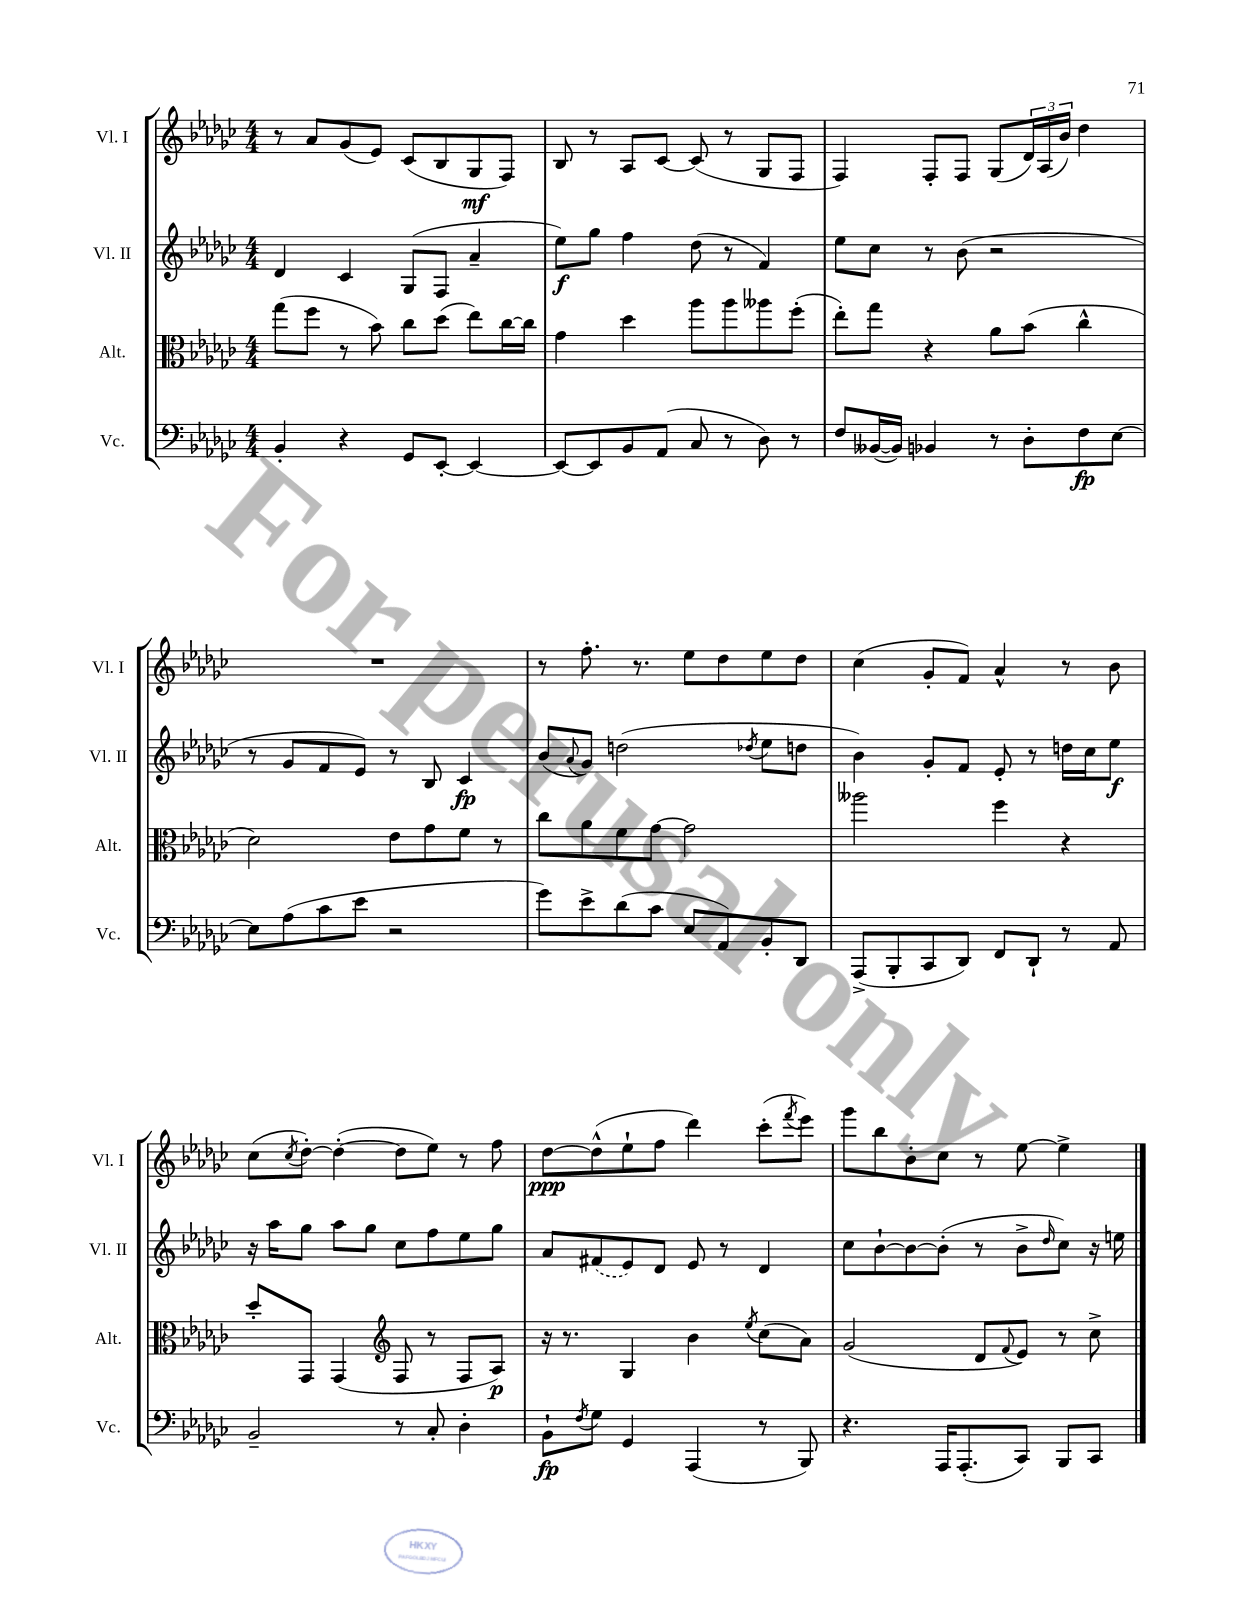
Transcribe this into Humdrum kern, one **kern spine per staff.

**kern	**kern	**kern	**kern
*staff4	*staff3	*staff2	*staff1
*clefF4	*clefC3	*clefG2	*clefG2
*k[b-e-a-d-g-c-]	*k[b-e-a-d-g-c-]	*k[b-e-a-d-g-c-]	*k[b-e-a-d-g-c-]
*M4/4	*M4/4	*M4/4	*M4/4
4BB-'	(8gg-	4d-	8r
.	8ff	.	8a-
4r	8r	4c-	(8g-
.	8b-)	.	8e-)
8GG-	8cc-	(8G-	(8c-
[8EE-'	(8dd-	8F	8B-
4EE-_	8ee-)	4a-~	8G-
.	[16cc-	.	8F)
.	16cc-]	.	.
=	=	=	=
8EE-_	4g-	8ee-)	8B-
8EE-]	.	8gg-	8r
8BB-	4dd-	4ff	8A-
(8AA-	.	.	[8c-
8C-	8aa-	(8dd-	(8c-]
8r	8aa-	8r	8r
8D-)	8aa--	4f)	8G-
8r	(8ff'	.	8F
=	=	=	=
8F	8ee-')	8ee-	4F)
([16BB--	8gg-	8cc-	.
16BB--])	.	.	.
4BB-	4r	8r	8F'
.	.	(8b-	8F
8r	8a-	2r	(8G-
8D-'	(8b-	.	24d-)
.	.	.	(24A-
.	.	.	24b-)
8F	4cc-^^	.	4dd-
[8E-	.	.	.
=	=	=	=
8E-]	2d-)	8r	1r
(8A-	.	8g-	.
8c-	.	8f	.
8e-	.	8e-)	.
2r	8e-	8r	.
.	8g-	8B-	.
.	8f	4c-	.
.	8r	.	.
=	=	=	=
8g-)	8cc-	(8b-	8r
.	.	8qqa-	.
8e-^	8a-	8g-)	8.ff'
(8d-	8f	(2dd	.
.	.	.	8.r
8c-	[8g-	.	.
8E-	2g-]	.	8ee-
8AA-)	.	.	8dd-
.	.	8qdd-	.
8BB-'	.	8ee-	8ee-
8DD-	.	8dd	8dd-
=	=	=	=
(8AAA-^	2aa--	4b-)	(4cc-
8BBB-'	.	.	.
8CC-	.	8g-'	8g-'
8DD-)	.	8f	8f)
8FF	4ff	8e-'	4a-^^
8DD-`	.	8r	.
8r	4r	16dd	8r
.	.	16cc-	.
8AA-	.	8ee-	8b-
=	=	=	=
2BB-~	8dd-'	16r	(8cc-
.	.	16aa-	.
.	.	.	8qcc-
.	8GG-	8gg-	[8dd-')
.	(4GG-	8aa-	(4dd-'_
.	.	8gg-	.
*	*clefG2	*	*
8r	8F	8cc-	8dd-]
8C-'	8r	8ff	8ee-)
4D-'	8F	8ee-	8r
.	8A-)	8gg-	8ff
=	=	=	=
8BB-`	16r	8a-	[8dd-
.	8.r	.	.
8qF	.	.	.
8G-	.	(8f#	(8dd-^^]
4GG-	4G-	8e-)	8ee-`
.	.	8d-	8ff
(4AAA-	4b-	8e-	4ddd-)
.	.	8r	.
.	8qee-	.	.
8r	(8cc-	4d-	(8ccc-'
.	.	.	8qfff
8BBB-)	8a-)	.	8eee-)
=	=	=	=
4.r	(2g-	8cc-	8ggg-
.	.	[8b-`	8bb-
.	.	8b-_	8b-'
16AAA-	.	(8b-']	8cc-
(8.AAA-'	.	.	.
.	8d-	8r	8r
.	8qqf	.	.
8CC-)	8e-)	8b-^	[8ee-
.	.	16qqdd-	.
8BBB-	8r	8cc-)	4ee-^]
8CC-	8cc-^	16r	.
.	.	16ee	.
==	==	==	==
*-	*-	*-	*-
